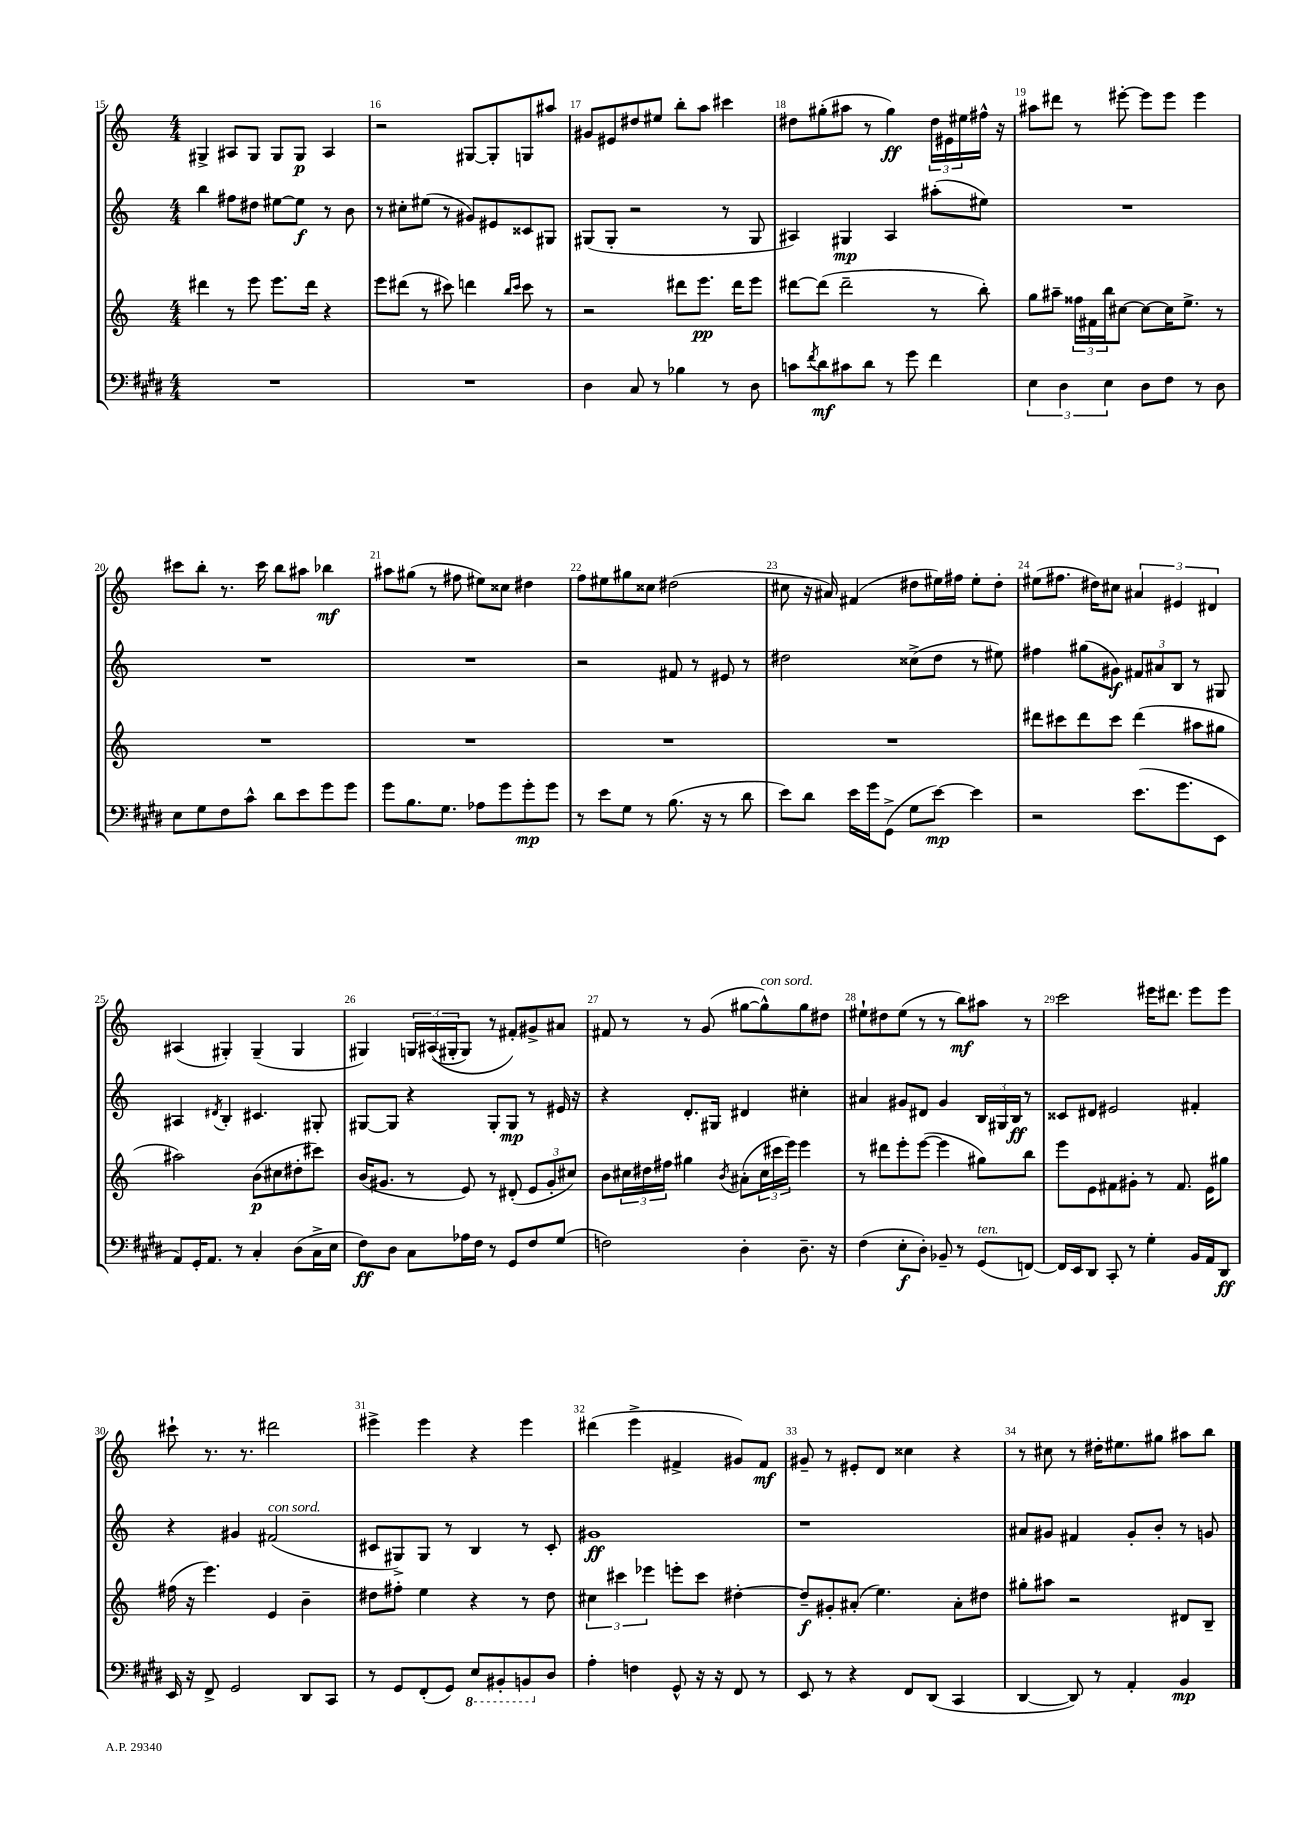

**kern	**dynam	**kern	**dynam	**kern	**dynam	**kern	**dynam
*part4	*part4	*part3	*part3	*part2	*part2	*part1	*part1
*staff4	*staff4	*staff3	*staff3	*staff2	*staff2	*staff1	*staff1
*clefF4	*	*clefG2	*	*clefG2	*	*clefG2	*
*k[f#c#g#d#]	*	*k[]	*	*k[]	*	*k[]	*
*M4/4	*	*M4/4	*	*M4/4	*	*M4/4	*
=15	=15	=15	=15	=15	=15	=15	=15
1r	.	4ddd#X\	.	4bb\	.	4G#X^/	.
.	.	8r	.	8ff#X\L	.	8A#X/L	.
.	.	8eee\	.	8dd#X\J	.	8G#/J	.
.	.	8.eee\L	.	[8ee#X\L	.	8G#/L	.
.	.	.	.	8ee#\J]	f	8G#/J	p
.	.	16ddd#\Jk	.	.	.	.	.
.	.	4r	.	8r	.	4A#/	.
.	.	.	.	8b\	.	.	.
=16	=16	=16	=16	=16	=16	=16	=16
1r	.	8eee\L	.	8r	.	2r	.
.	.	(8ddd#X\J	.	8cc#X'\L	.	.	.
.	.	8r	.	(8ee#X\J	.	.	.
.	.	8ccc#X\)	.	8r	.	.	.
.	.	4dddn\	.	8g#X/L)	.	[8G#X/L	.
.	.	.	.	8e#X/	.	8G#'/]	.
.	.	16qqbb/LL	.	.	.	.	.
.	.	16qqccc#/JJ	.	.	.	.	.
.	.	8ccc#\	.	8c##X/	.	8Gn/	.
.	.	8r	.	8G#X/J	.	8aa#X/J	.
=17	=17	=17	=17	=17	=17	=17	=17
4D#\	.	2r	.	(8G#X/L	.	8g#X/L	.
.	.	.	.	8G#'/J	.	8e#X/	.
8C#/	.	.	.	2r	.	8dd#X/	.
8r	.	.	.	.	.	8ee#X/J	.
4B-X\	.	8ddd#X\L	.	.	.	8bb'\L	.
.	.	8.eee\J	pp	.	.	8aa\J	.
8r	.	.	.	8r	.	4ccc#X\	.
.	.	16ddd#\KL	.	.	.	.	.
8D#\	.	8eee\J	.	8G#/	.	.	.
=18	=18	=18	=18	=18	=18	=18	=18
8cn\L	.	[8ddd#X\L	.	4A#X/)	.	8dd#X\L	.
8qf#/	.	.	.	.	.	.	.
8d#\	mf	(8ddd#\J]	.	.	.	(8gg#X'\	.
8c#X\	.	2ddd#~\	.	4G#X/	mp	8aa#X\J	.
8d#\J	.	.	.	.	.	8r	.
8r	.	.	.	4A#/	.	4gg#\)	ff
8g#\	.	.	.	.	.	.	.
4f#\	.	8r	.	(8aa#X'\L	.	24dd#\LL	.
.	.	.	.	.	.	24e#X\	.
.	.	.	.	.	.	24ee#X\	.
.	.	8bb'\)	.	8ee#X\J)	.	16ff#X^^\JJ	.
.	.	.	.	.	.	16r	.
=19	=19	=19	=19	=19	=19	=19	=19
6E\	.	8gg\L	.	1r	.	8aa#X\L	.
.	.	8aa#X~\J	.	.	.	8ddd#X\J	.
6D#\	.	.	.	.	.	.	.
.	.	24ff##X\LL	.	.	.	8r	.
.	.	24f#X\	.	.	.	.	.
6E\	.	24bb\J	.	.	.	.	.
.	.	[8cc#X\J	.	.	.	[8eee#X'\	.
8D#\L	.	8cc#\L_	.	.	.	8eee#\L]	.
8F#\J	.	16cc#\K]	.	.	.	8eee#\J	.
.	.	8.ee^\J	.	.	.	.	.
8r	.	.	.	.	.	4eee#\	.
8D#\	.	8r	.	.	.	.	.
!!LO:LB:g=z
=20	=20	=20	=20	=20	=20	=20	=20
8E\L	.	1r	.	1r	.	8ccc#X\L	.
8G#\	.	.	.	.	.	8bb'\J	.
8F#\	.	.	.	.	.	8.r	.
8c#^^\J	.	.	.	.	.	.	.
.	.	.	.	.	.	16ccc#\	.
8d#\L	.	.	.	.	.	8bb\L	.
8e\	.	.	.	.	.	8aa#X\J	.
8g#\	.	.	.	.	.	4bb-X\	mf
8g#\J	.	.	.	.	.	.	.
=21	=21	=21	=21	=21	=21	=21	=21
8g#\L	.	1r	.	1r	.	8aa#X\L	.
8.B\	.	.	.	.	.	(8gg#X\J	.
.	.	.	.	.	.	8r	.
8.G#\J	.	.	.	.	.	.	.
.	.	.	.	.	.	8ff#X\	.
8A-X\L	.	.	.	.	.	8ee#X\L)	.
8g#\	.	.	.	.	.	8cc##X\J	.
8g#'\	mp	.	.	.	.	4dd#X\	.
8g#\J	.	.	.	.	.	.	.
=22	=22	=22	=22	=22	=22	=22	=22
8r	.	1r	.	2r	.	8ff\L	.
8e\L	.	.	.	.	.	8ee#X\	.
8G#\J	.	.	.	.	.	8gg#X\	.
8r	.	.	.	.	.	8cc##X\J	.
(8.B\	.	.	.	8f#X/	.	(2dd#X\	.
.	.	.	.	8r	.	.	.
16r	.	.	.	.	.	.	.
8r	.	.	.	8e#X/	.	.	.
8d#\	.	.	.	8r	.	.	.
=23	=23	=23	=23	=23	=23	=23	=23
8e\L)	.	1r	.	2dd#X\	.	8cc#X\	.
8d#\J	.	.	.	.	.	16r	.
.	.	.	.	.	.	16a#X/)	.
16e\LL	.	.	.	.	.	(4f#X/	.
16g#\J	.	.	.	.	.	.	.
(8GG#^\J	.	.	.	.	.	.	.
8G#\L	.	.	.	(8cc##X^\L	.	8dd#X\L	.
[8e\J)	mp	.	.	8dd#\J	.	16ee#X\L)	.
.	.	.	.	.	.	16ff#X\JJ	.
4e\]	.	.	.	8r	.	8ee#'\L	.
.	.	.	.	8ee#X\)	.	8dd#'\J	.
=24	=24	=24	=24	=24	=24	=24	=24
2r	.	8ddd#X\L	.	4ff#X\	.	(8ee#X\L	.
.	.	8ccc#X\	.	.	.	8.ff#X\J	.
.	.	8ddd#\	.	(8gg#X\L	.	.	.
.	.	.	.	.	.	16dd#X\KL)	.
.	.	8ccc#\J	.	8g#X\J)	f	8cc#X\J	.
(8.e\L	.	(4ddd#\	.	12f#X/L	.	6a#X/	.
.	.	.	.	12a#X/	.	.	.
.	.	.	.	12B/J	.	6e#X/	.
8.g#\	.	.	.	.	.	.	.
.	.	8aa#X\L	.	8r	.	.	.
.	.	.	.	.	.	6d#X/	.
8EE\J	.	8gg#X\J	.	8G#X/	.	.	.
!!LO:LB:g=z
=25	=25	=25	=25	=25	=25	=25	=25
8AA/L)	.	2aa#X\)	.	4A#X/	.	(4A#X/	.
16GG#'/K	.	.	.	.	.	.	.
8.AA/J	.	.	.	.	.	.	.
.	.	.	.	8qd#X/	.	.	.
.	.	.	.	4B'/	.	4G#X'/)	.
8r	.	.	.	.	.	.	.
4C#'/	.	(8b\L	p	4.c#X/	.	(4G#~/	.
.	.	8cc#X\	.	.	.	.	.
(8D#\L	.	8dd#X'\	.	.	.	4G#/	.
16C#^\L	.	8ccc#X\J)	.	8G#X'/	.	.	.
16E\JJ	.	.	.	.	.	.	.
=26	=26	=26	=26	=26	=26	=26	=26
8F#\L)	ff	(16b/KL	.	[8G#X/L	.	4G#X/)	.
.	.	8.g#X/J	.	.	.	.	.
8D#\J	.	.	.	8G#/J]	.	.	.
8C#\L	.	8r	.	4r	.	24Gn/LL	.
.	.	.	.	.	.	((24A#X/	.
.	.	.	.	.	.	24G#X'/J	.
16A-X\L	.	8e/)	.	.	.	8G#/J)	.
16F#\JJ	.	.	.	.	.	.	.
8r	.	8r	.	8G#'/L	.	8r	.
8GG#/L	.	(8d#X'/	.	8G#/J	mp	8f#X'/L)	.
8F#/	.	12e/L	.	8r	.	8g#X^/	.
.	.	12g#'/	.	.	.	.	.
(8G#/J	.	.	.	16e#X/	.	8a#X/J	.
.	.	12cc#X/J)	.	.	.	.	.
.	.	.	.	16r	.	.	.
=27	=27	=27	=27	=27	=27	=27	=27
2Fn\)	.	8b\L	.	4r	.	8f#X/	.
.	.	24cc#X\L	.	.	.	8r	.
.	.	24dd#X\	.	.	.	.	.
.	.	24ff#X\JJ	.	.	.	.	.
.	.	4gg#X\	.	8.d'/L	.	8r	.
.	.	.	.	.	.	(8g/	.
.	.	.	.	16G#X/Jk	.	.	.
.	.	8qb/	.	.	.	.	.
4D#'\	.	(8a#X'\L	.	4d#X/	.	[8gg#X\L	.
!	!	!	!	!	!	!LO:TX:a:i:t=con sord.	!
.	.	24cc#\L	.	.	.	8gg#^^\])	.
.	.	24ccc#X\	.	.	.	.	.
.	.	24eee\JJ)	.	.	.	.	.
8.D#~\	.	4eee\	.	4cc#X'\	.	8gg#\	.
.	.	.	.	.	.	8dd#X\J	.
16r	.	.	.	.	.	.	.
=28	=28	=28	=28	=28	=28	=28	=28
(4F#\	.	8r	.	4a#X/	.	8ee#X`\L	.
.	.	8ddd#X\L	.	.	.	8dd#X\	.
8E'\L	f	8eee'\	.	8g#X/L	.	(8ee#\J	.
8D#'\J)	.	([8eee\J	.	8d#X/J	.	8r	.
8BB-X~/	.	4eee\]	.	4g#/	.	8r	.
8r	.	.	.	.	.	8bb\L)	mf
!LO:TX:a:i:t=ten.	!	!	!	!	!	!	!
(8GG#/L	.	8gg#X\L)	.	24B/LL	.	8aa#X\J	.
.	.	.	.	24G#X/	.	.	.
.	.	.	.	24B/JJ	ff	.	.
[8FFn/J)	.	8bb\J	.	8r	.	8r	.
=29	=29	=29	=29	=29	=29	=29	=29
16FF/LL]	.	8eee\L	.	8c##X/L	.	2ccc\	.
16EE/J	.	.	.	.	.	.	.
8DD#/J	.	8e\	.	8d#X/J	.	.	.
8CC#'/	.	8f#X\	.	2e#X/	.	.	.
8r	.	8g#X'\J	.	.	.	.	.
4G#'\	.	8r	.	.	.	16eee#X\KL	.
.	.	.	.	.	.	8.ddd#X\J	.
.	.	8.f#/	.	.	.	.	.
16BB/LL	.	.	.	4f#X'/	.	8eee#\L	.
16AA/J	.	16e\KL	.	.	.	.	.
8DD#/J	ff	8gg#X\J	.	.	.	8eee#\J	.
!!LO:LB:g=z
=30	=30	=30	=30	=30	=30	=30	=30
16EE/	.	(16ff#X\	.	4r	.	8ccc#X`\	.
16r	.	16r	.	.	.	.	.
8FF#^/	.	4.eee\)	.	.	.	8.r	.
2GG#/	.	.	.	4g#X/	.	.	.
.	.	.	.	.	.	8.r	.
!	!	!	!	!LO:TX:a:i:t=con sord.	!	!	!
.	.	4e/	.	(2f#X/	.	2ddd#X\	.
8DD#/L	.	4b~\	.	.	.	.	.
8CC#/J	.	.	.	.	.	.	.
=31	=31	=31	=31	=31	=31	=31	=31
8r	.	8dd#X\L	.	8c#X/L	.	4eee#X^\	.
8GG#/L	.	8ff#X'\J	.	8G#X^/)	.	.	.
(8FF#'/	.	4ee\	.	8G#/J	.	4eee#\	.
8GG#/J)	.	.	.	8r	.	.	.
*8ba	*	*	*	*	*	*	*
8EE/L	.	4r	.	4B/	.	4r	.
8BBB#X'/	.	.	.	.	.	.	.
8BBBn/	.	8r	.	8r	.	4eee#\	.
*X8ba	*	*	*	*	*	*	*
8D#/J	.	8dd#\	.	8c#'/	.	.	.
=32	=32	=32	=32	=32	=32	=32	=32
4A'\	.	6cc#X\	.	1g#X	ff	(4ddd#X\	.
.	.	6ccc#X\	.	.	.	.	.
4Fn\	.	.	.	.	.	4eee^\	.
.	.	6eee-X\	.	.	.	.	.
8GG#^^/	.	8eeen'\L	.	.	.	4f#X^/	.
16r	.	8ccc#\J	.	.	.	.	.
16r	.	.	.	.	.	.	.
8FF#/	.	[4dd#X'\	.	.	.	8g#X/L)	.
8r	.	.	.	.	.	8f#/J	mf
=33	=33	=33	=33	=33	=33	=33	=33
8EE/	.	8dd#~/L]	f	1r	.	8g#X~/	.
8r	.	8g#X'/	.	.	.	8r	.
4r	.	(8a#X'/J	.	.	.	8e#X'/L	.
.	.	4.ee\)	.	.	.	8d/J	.
8FF#/L	.	.	.	.	.	4cc##X\	.
(8DD#/J	.	.	.	.	.	.	.
4CC#/	.	8a#'\L	.	.	.	4r	.
.	.	8dd#X\J	.	.	.	.	.
=34	=34	=34	=34	=34	=34	=34	=34
[4DD#/	.	8gg#X'\L	.	8a#X/L	.	8r	.
.	.	8aa#X\J	.	8g#X/J	.	8cc#X\	.
8DD#/])	.	2r	.	4f#X/	.	8r	.
8r	.	.	.	.	.	16dd#X'\KL	.
.	.	.	.	.	.	8.ee#X\	.
4AA'/	.	.	.	8g#'/L	.	.	.
.	.	.	.	8b'/J	.	8gg#X\J	.
4BB/	mp	8d#X/L	.	8r	.	8aa#X\L	.
.	.	8B~/J	.	8gn/	.	8bb\J	.
==	==	==	==	==	==	==	==
*-	*-	*-	*-	*-	*-	*-	*-
